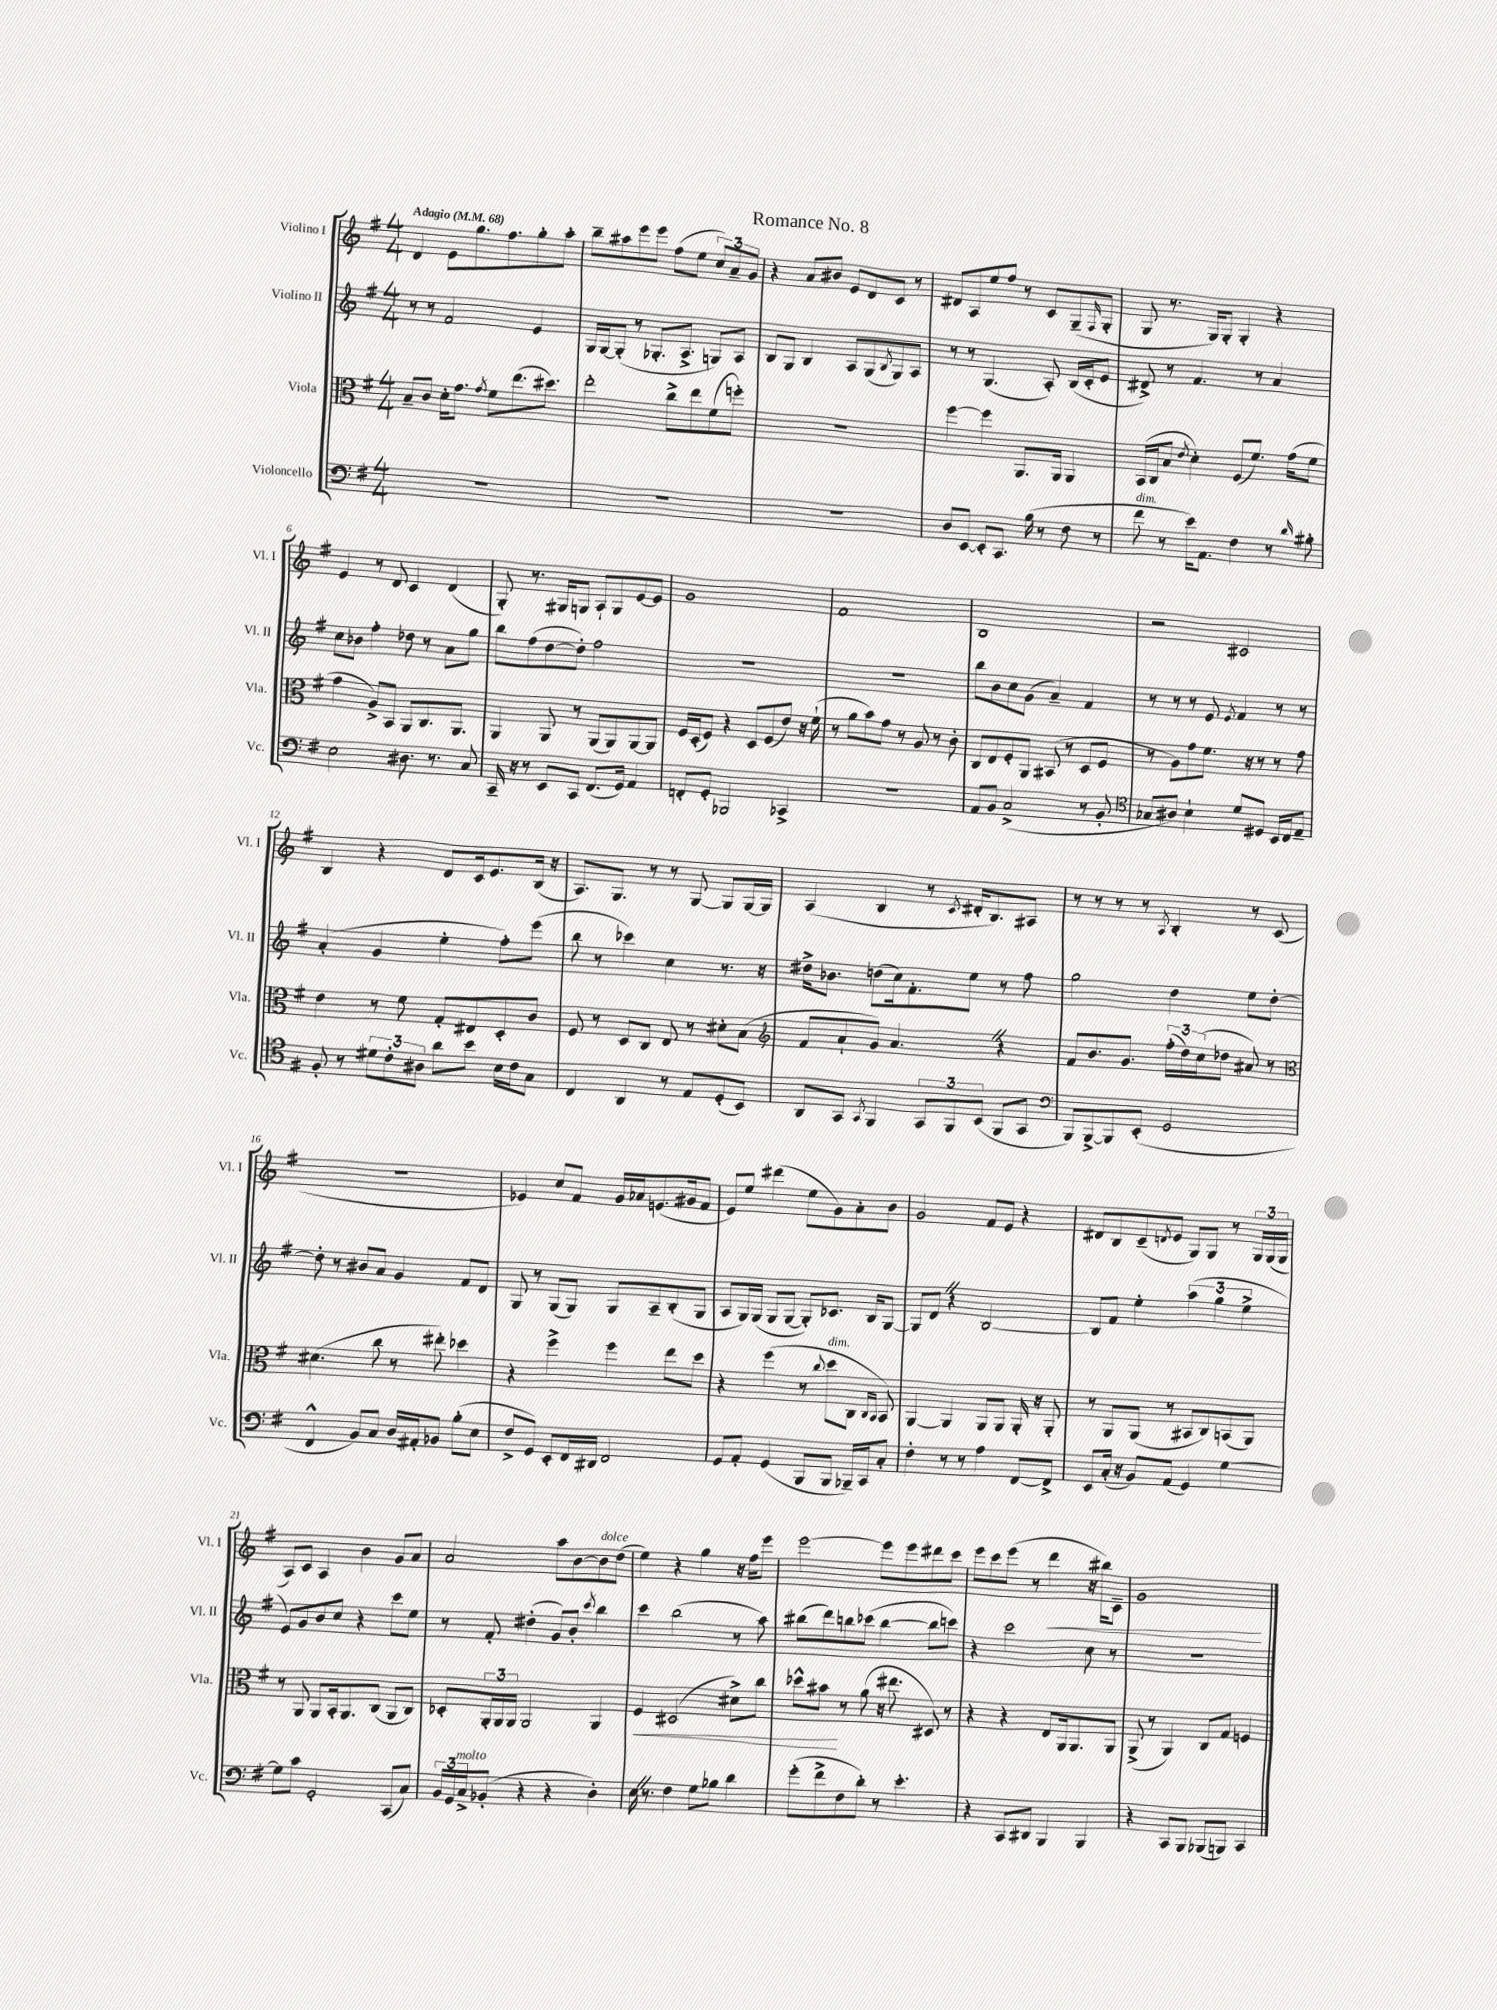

**kern	**kern	**kern	**kern
*staff4	*staff3	*staff2	*staff1
*clefF4	*clefC3	*clefG2	*clefG2
*k[f#]	*k[f#]	*k[f#]	*k[f#]
*M4/4	*M4/4	*M4/4	*M4/4
*MM68	*MM68	*MM68	*MM68
1r	8B~	8r	4d
.	8c	8r	.
.	16d'	2f#	8e
.	8.g	.	.
.	.	.	8.gg
.	8qg	.	.
.	8f#	.	.
.	.	.	8.ff#
.	(8.ee	.	.
.	.	4e	8gg'
.	8.dd#)	.	.
.	.	.	8aa'
=	=	=	=
1r	2ee'	16G	8bb~
.	.	[16G	.
.	.	(8G']	8aa#
.	.	8r	8eee
.	.	8.G-'	8eee
.	8cc^	.	(8ff#
.	.	8.A^	.
.	8ee	.	8ee
.	(8f#	8G)	12cc)
.	.	.	12a~
.	8ff')	8A	.
.	.	.	12g
=	=	=	=
1r	1r	8B	4r
.	.	8G	.
.	.	4B	8a
.	.	.	8b#
.	.	8A	8e
.	.	(8G	8d
.	.	8qB	.
.	.	8G)	8c
.	.	8A	8r
=	=	=	=
8D	[4ff#	8r	8d#
[8EE	.	8r	8A
8EE']	4ff#]	(4.G	8ee
8.CC	.	.	8ff#
.	8.AA	.	8r
(16B	.	.	.
8r	.	8A')	8c
.	16AA	.	.
8F#	4AA	(16B	(8G~
.	.	16c'	.
.	.	.	16qqF#
8r	.	8e	8G'
=	=	=	=
8f#	(16BB	8d#^)	8G
.	16C	.	.
8r	8B	8r	8.r
.	8qe	.	.
16e)	4d')	4.f#	.
8.AA	.	.	16G)
.	.	.	8G'
4F#	(8F#	.	4G'
.	8.f#)	8r	.
8r	.	4a	4r
.	(16g	.	.
16qqd	.	.	.
8B#'	8f#	.	.
=	=	=	=
2E	4g	8cc	4e
.	.	8b-	.
.	8A^)	4ff#'	8r
.	8BB	.	8d
8.D#	8AA	8dd-	4c
.	8.C	8r	.
8.r	.	.	.
.	.	8a	(4d
.	8.AA	.	.
8C	.	8gg	.
=	=	=	=
16CC~	4AA	8bb	8G')
16r	.	.	.
8r	.	(8ff#	8.r
8EE	8AA	[8dd	.
.	.	.	16G#
8CC	8r	8dd'])	8G
(8.FF#	(8AA	2ff#	8A`
.	8AA)	.	8G
16GG)	.	.	.
4AA	[8AA	.	[8e
.	8AA]	.	8e]
=	=	=	=
8FF'	16F#	1r	1g
.	(16D'	.	.
8GG'	8F#)	.	.
2BBB-	4r	.	.
.	8D	.	.
.	(8F#	.	.
4CC-^	8e)	.	.
.	16r	.	.
.	(16f#`	.	.
=	=	=	=
1r	8r	1r	1f#
.	8a	.	.
.	8b)	.	.
.	8g	.	.
.	8r	.	.
.	8A	.	.
.	8r	.	.
.	8c'	.	.
=	=	=	=
8AA	8C	8bb	1B
8BB	8E	8b	.
(2C^	8F#'	8cc	.
.	8AA	(8g	.
.	(8BB#	4a~)	.
.	8r	.	.
8r	8D	4f#	.
8BB'	8F#	.	.
=	=	=	=
*clefC4	*	*	*
8G-	8r	8r	2r
8A#)	8A)	8r	.
4B`	8g	8r	.
.	8.f#	8e	.
.	.	8qe	.
8d	.	4f#	2c#
.	16r	.	.
8D#	8r	.	.
16BB	8r	8r	.
16C	.	.	.
8E~	8g	8r	.
=	=	=	=
8F#'	4e	(4a'	4B
8r	.	.	.
12d#	8r	4g	4r
12c'	.	.	.
.	8f#	.	.
12A#	.	.	.
8a	8G'	4ee'	8d
8b	8E#	.	16c
.	.	.	8.e
16B	8D'	8ff#')	.
16c	.	.	.
8G	8c	(8eee	(16B
.	.	.	16r
=	=	=	=
4C	8F#	8bb	8.A)
.	8r	8r	.
.	.	.	8.G
4AA	8D	4ccc-)	.
.	8C	.	8r
8r	8E	4cc	8r
8E	8r	.	[8G
(8D'	8d#'	8.r	8G]
8BB)	(8B	.	[16G
.	.	16r	16G]
=	=	=	=
*	*clefG2	*	*
8AA	8f#	16dd#^	(4A
.	.	8.b-	.
8GG	8a`	.	.
8qGG	.	.	.
4FF#	8g)	(8dd	4B
.	4.a	16cc)	.
.	.	8.f#'	.
12GG	.	.	8r
12FF#	.	.	.
.	.	.	8qc
.	.	8ee	16d#'
(12BB	.	.	.
.	.	.	8.B)
8FF#	4r	8r	.
8GG	.	8ff#	8A#
=	=	=	=
*clefF4	*	*	*
8BBB)	8f#	2gg	8r
[8BBB^	8.b	.	8r
8BBB]	.	.	8r
.	8.g	.	.
(8EE'	.	.	8r
.	.	.	8qA
2GG	(24ff#'	4dd	4B'
.	24dd)	.	.
.	(24cc	.	.
.	8dd-	.	.
.	8a#)	8ee	8r
.	8r	[8dd'	(8c
=	=	=	=
*	*clefC3	*	*
4FF#^^	(4.d#	8dd']	1r
.	.	8r	.
8BB)	.	8b#	.
8C	8cc	8a	.
16D	8r	4g	.
16AA#'	.	.	.
8BB-	8ee#')	.	.
(8B'	4dd-	8f#	.
8E	.	8d	.
=	=	=	=
8F#^	4r	8G	4e-)
8GG)	.	8r	.
8EE'	4ff#^	(8G	8cc
16FF#	.	8G)	8f#
16DD#	.	.	.
2FF#	4ff#	8G	16g
.	.	.	16a-
.	.	8A~	(8.e
.	8ee	(8B'	.
.	.	.	16g#
.	8dd	8G	8f#
=	=	=	=
8GG	4r	8A	8e)
8AA'	.	16G)	8ee
.	.	(16G	.
(4GG	(4ff#	8G	(4ddd#
.	.	[8G	.
8BBB	8r	8G'])	8ee
.	8qqcc	.	.
8BBB	8dd	8.c-	8g)
16BBB-~)	8C	.	8a'
16CC	.	16B	.
.	16qqC	.	.
.	16qqBB	.	.
8C'	8BB)	[8G	8b
=	=	=	=
4F#'	[4AA	8G]	2g
.	.	8d	.
8r	4AA]	4r	.
8r	.	.	.
4A	8AA	[2B	8f#
.	8AA	.	8e
[8FF#	16AA'	.	4r
.	16r	.	.
8FF#^]	8AA'	.	.
=	=	=	=
8EE	8r	8B]	8d#
(16C'	8AA	8f#	8B
16r	.	.	.
8BB)	(8AA	4ee'	(8c~
.	.	.	8qd
(8AA	8r	.	8e
4GG)	8BB#	(6aa	8G)
.	8C)	.	8G
.	.	6gg	.
[4G	(8BB	.	8r
.	.	6ee^	.
.	8AA)	.	24G
.	.	.	(24G
.	.	.	24G
=	=	=	=
8G]	8r	8e)	8A)
8c	8AA	8g	8c
2GG'	8AA	8b	4A
.	16BB'	8cc	.
.	8.AA	.	.
.	.	4r	4b
.	(8C	.	.
(8CC	8AA	8ccc	8g
8C)	8C)	8ee	8a
=	=	=	=
24BB	8D-'	8r	2a
24GG	.	.	.
24C^	.	.	.
(8BB-'	24AA'	8f#'	.
.	24AA	.	.
.	24AA	.	.
4r	2AA	(4dd#'	.
4r	.	8g)	8aa
.	.	8b'	[8b
.	.	8qccc	.
4D')	4AA	4bb	8b]
.	.	.	(8dd
=	=	=	=
16E	4F#	4ccc	4ee)
8.r	.	.	.
4F#	(2D#	(2bb	4r
8G	.	.	4gg
8B-	.	.	.
4d	8d#^)	8r	16r
.	.	.	16ff#
.	8cc	8aa)	8eee
=	=	=	=
(8g'	8dd-^^	(8bb#	[2eee
8f#^	8b#	8ddd)	.
8F#	8r	8bb	.
8d')	(8a	(8ccc-	.
8r	16r	[4bb	8eee]
.	8.ee#	.	.
4.e'	.	.	8eee
.	8D#)	8bb]	8ddd#
.	8r	8ccc)	8ccc
=	=	=	=
4r	4r	4r	8eee
.	.	.	8ccc
8CC	4r	2ccc	(8eee
8DD#	.	.	8r
4BBB	8E	.	4ddd
.	16AA	.	.
.	8.AA	.	.
4BBB	.	8cc	16r
.	.	.	16bb#)
.	8AA	8r	8c~
=	=	=	=
4r	(8AA^	1r	1g
.	8r	.	.
8CC	4AA)	.	.
8BBB	.	.	.
(8BBB-	8C	.	.
8BBB)	8G	.	.
4CC	4F	.	.
==	==	==	==
*-	*-	*-	*-
